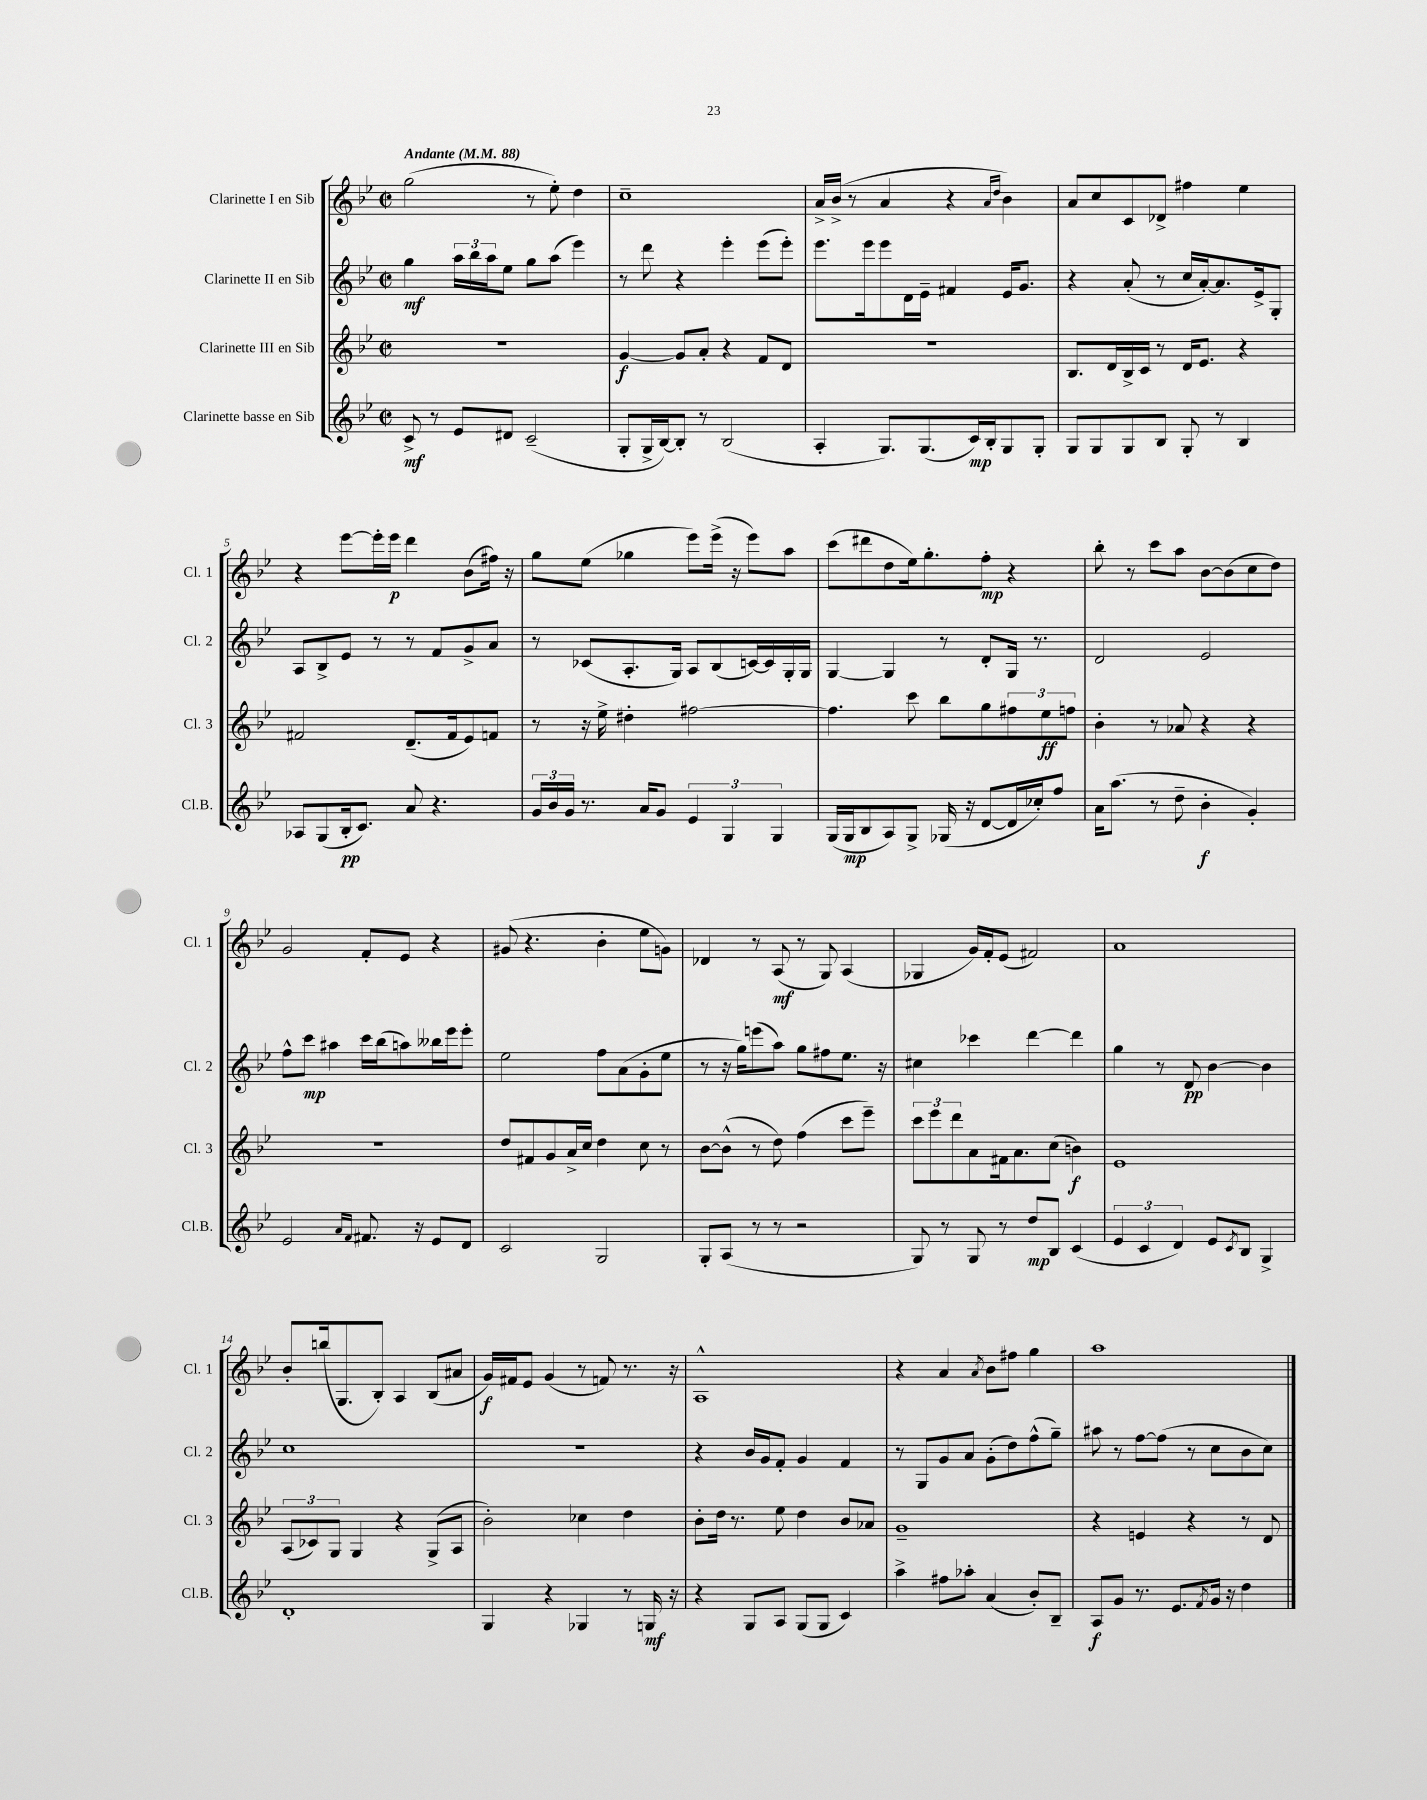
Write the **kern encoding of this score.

**kern	**kern	**kern	**kern
*staff4	*staff3	*staff2	*staff1
*clefG2	*clefG2	*clefG2	*clefG2
*k[b-e-]	*k[b-e-]	*k[b-e-]	*k[b-e-]
*M2/2	*M2/2	*M2/2	*M2/2
*met(c|)	*met(c|)	*met(c|)	*met(c|)
*MM88	*MM88	*MM88	*MM88
8c^	1r	4gg	(2gg
8r	.	.	.
8e-	.	24aa	.
.	.	24bb-	.
.	.	24aa	.
8d#	.	8ee-	.
(2c~	.	8gg	8r
.	.	(8aa	8ee-')
.	.	4eee-)	4dd
=	=	=	=
8G'	[4g	8r	1cc~
16G^	.	8ddd	.
[16B-)	.	.	.
8B-']	8g]	4r	.
8r	8a'	.	.
(2B-	4r	4eee-'	.
.	8f	(8eee-	.
.	8d	8eee-')	.
=	=	=	=
4A'	1r	8.eee-	16a^
.	.	.	(16b-^
.	.	.	8r
.	.	16eee-	.
8.G)	.	8eee-	4a
.	.	16d	.
(8.G	.	16e-~	.
.	.	4f#	4r
16c)	.	.	.
16B-'	.	.	.
.	.	.	16qqa
.	.	.	16qqdd
8G	.	16e-	4b-)
.	.	8.g	.
8G'	.	.	.
=	=	=	=
8G	8.B-	4r	8a
8G	.	.	8cc
.	16d	.	.
8G	16B-^	(8a'	8c
.	16c	.	.
8B-	8r	8r	8d-^
8G'	16d	16cc	4ff#
.	8.e-	[16a')	.
8r	.	8.a]	.
4B-	4r	.	4ee-
.	.	16e-^	.
.	.	8G'	.
=	=	=	=
8A-	2f#	8A	4r
(8G	.	8B-^	.
16B-'	.	8e-	[8eee-
8.c)	.	.	.
.	.	8r	16eee-']
.	.	.	16eee-
8a	(8.d~	8r	4ddd
4.r	.	8f	.
.	16f#	.	.
.	8e-)	8g^	(8b-
.	8f	8a	16ff#)
.	.	.	16r
=	=	=	=
24g	8r	8r	8gg
24b-	.	.	.
24g	.	.	.
8.r	16r	(8c-	(8ee-
.	16ee-^	.	.
.	4dd#'	8.A'	4gg-
16a	.	.	.
8g	.	.	.
.	.	16G)	.
6e-	[2ff#	8A	8eee-)
.	.	(8B-	(16eee-^
6G	.	.	.
.	.	.	16r
.	.	[16c)	8eee-)
.	.	16c]	.
6G	.	.	.
.	.	16G'	8aa
.	.	16G	.
=	=	=	=
(16G	4.ff#]	[4G	(8ccc
16G	.	.	.
8B-	.	.	8ddd#
8A)	.	4G]	8dd
8G^	8ccc	.	16ee-)
.	.	.	8.gg'
(16G-	8bb-	8r	.
16r	.	.	.
[8d	8gg	8d'	8ff'
16d]	12ff#	16G	4r
16cc-')	.	8.r	.
.	12ee-	.	.
8ff	.	.	.
.	12ff	.	.
=	=	=	=
16a	4b-'	2d	8bb-'
(8.aa	.	.	.
.	.	.	8r
8r	8r	.	8ccc
8dd~	8a-	.	8aa
4b-'	4r	2e-	[8b-
.	.	.	(8b-]
4g')	4r	.	8cc
.	.	.	8dd)
=	=	=	=
2e-	1r	8ff^^	2g
.	.	8ccc	.
.	.	4aa#	.
16qqa	.	.	.
16qqf	.	.	.
8.f#	.	16ccc	8f'
.	.	(16bb-	.
.	.	8aa)	8e-
16r	.	.	.
8e-	.	16bb--	4r
.	.	16eee-	.
8d	.	8eee-'	.
=	=	=	=
2c	8dd	2ee-	(8g#
.	8f#	.	4.r
.	8g	.	.
.	16a^	.	.
.	16cc	.	.
2G	4dd	8ff	4b-'
.	.	(8a	.
.	8cc	8g'	8ee-
.	8r	8ee-	8g)
=	=	=	=
8G'	[8b-	8r	4d-
(8A	(8b-^^]	16r	.
.	.	16gg)	.
8r	8r	(8eee	8r
8r	8dd)	8aa)	(8A
2r	(4ff	8gg	8r
.	.	8ff#	8G)
.	8ccc	8.ee-	(4A
.	8eee-~)	.	.
.	.	16r	.
=	=	=	=
8G)	12ccc	4cc#	4G-
.	12eee-	.	.
8r	.	.	.
.	12ddd	.	.
8G	8a	4ccc-	16g)
.	.	.	16f'
8r	16f#	.	(8e-
.	8.a	.	.
8dd	.	[4ddd	2f#)
8B-	(8cc	.	.
(4c	4b)	4ddd]	.
=	=	=	=
6e-	1e-	4gg	1a
6c	.	.	.
.	.	8r	.
6d)	.	.	.
.	.	8d	.
8e-	.	[4b-	.
8qc	.	.	.
8B-	.	.	.
4G^	.	4b-]	.
=	=	=	=
1d'	(12A	1cc	8b-'
.	12c-)	.	.
.	.	.	(16bb
.	12G	.	.
.	.	.	8.G
.	4G	.	.
.	.	.	8B-')
.	4r	.	4A
.	(8G^	.	(8B-
.	8A	.	8a#
=	=	=	=
4G	2b-')	1r	16g)
.	.	.	16f#
.	.	.	8e-
4r	.	.	(4g
4G-	4cc-	.	8r
.	.	.	8f)
8r	4dd	.	8.r
16G	.	.	.
16r	.	.	16r
=	=	=	=
4r	8b-'	4r	1A^^
.	16dd	.	.
.	8.r	.	.
8G	.	16b-	.
.	.	16g	.
8A	8ee-	8f'	.
(8G	4dd	4g	.
8G	.	.	.
4c)	8b-	4f	.
.	8a-	.	.
=	=	=	=
4aa^	1g~	8r	4r
.	.	8G	.
8ff#	.	8g	4a
8aa-'	.	8a	.
.	.	.	8qa
(4a	.	(8g'	8b-
.	.	8dd)	8ff#
8b-')	.	(8ff^^	4gg
8B-~	.	8gg~)	.
=	=	=	=
8A	4r	8aa#	1aa
8g	.	8r	.
8.r	4e	[8ff	.
.	.	(8ff]	.
8.e-	.	.	.
.	4r	8r	.
8qf	.	.	.
16g	.	8cc	.
16r	.	.	.
4dd	8r	8b-	.
.	8d	8cc)	.
==	==	==	==
*-	*-	*-	*-
